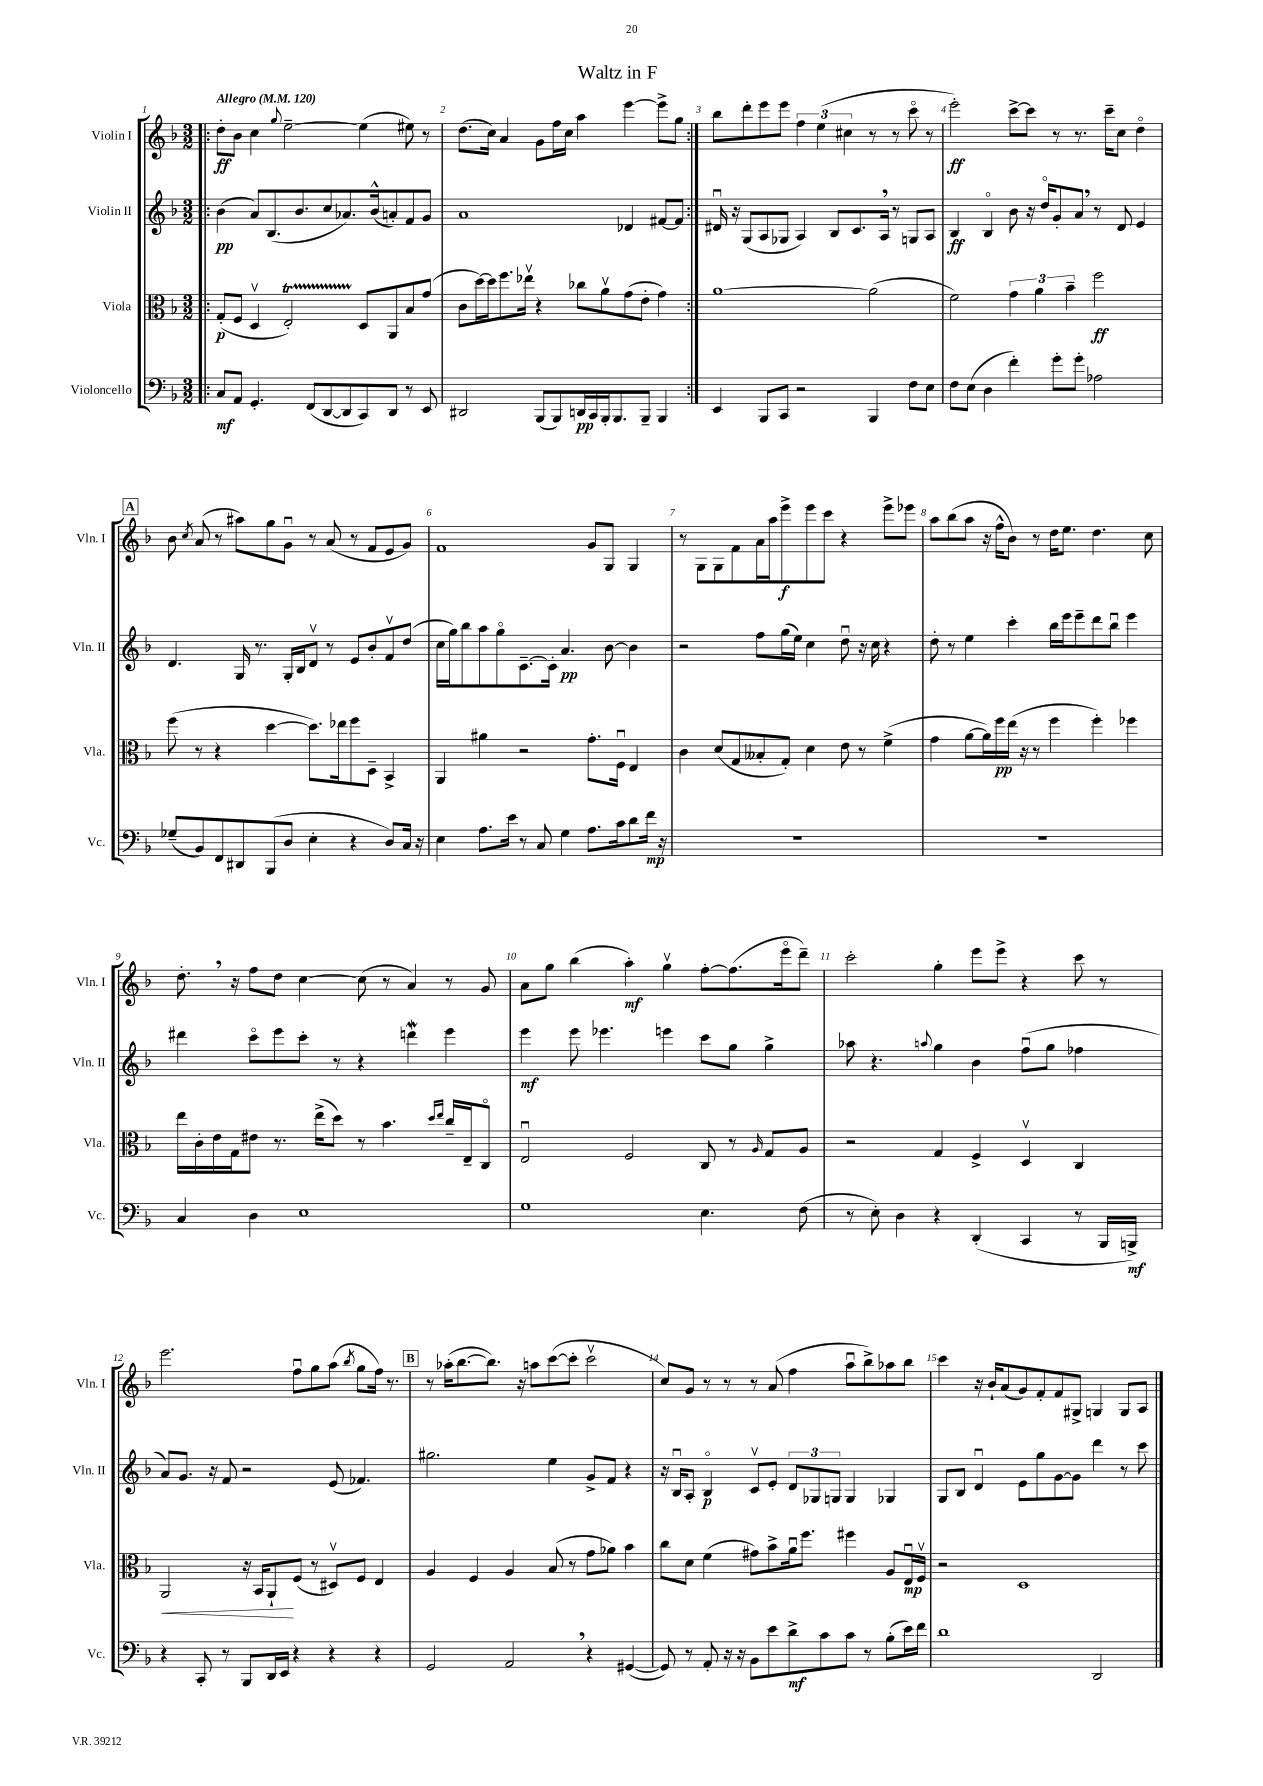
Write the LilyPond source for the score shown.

\header { title = "Waltz in F" }
<<
\new StaffGroup <<
\new Staff = "s0" \with { instrumentName = "Violin I" shortInstrumentName = "Vln. I" } {
    \clef treble \key f \major \numericTimeSignature \time 3/2 \tempo "Allegro" 4 = 120
    \autoBeamOff \repeat volta 2 { \bar ".|:" d''8[-.\ff bes'8] c''4 \appoggiatura { g''8 } e''2~-- e''4( eis''8) r8 |
    d''8.[( c''16]) a'4 g'8[ f''16 c''16] a''4 e'''4~ e'''8[-> g''8] | }
    bes''8[ d'''8-. e'''8 e'''8] \tuplet 3/2 { f''4 e''4( cis''4 } r8 r8 c'''8\flageolet r8 |
    e'''2-.\ff) c'''8[~-> c'''8] r8 r8. c'''16[-- c''8] d''4\flageolet |
    \mark \markup { \box "A" } bes'8 \acciaccatura { c''8 } a'8( r8 ais''8[) g''8 g'8]\downbow r8 a'8( r8 f'8[ e'8 g'8]) |
    f'1 g'8[ g8] g4 |
    r8 g8[ g8 f'8 a'16 a''16 e'''8->\f e'''8 c'''8] r4 e'''8[-> ees'''8] |
    a''8[ bes''8( a''8] r16 f''16[-^ bes'8]) r8 d''16[ e''8.] d''4. c''8 |
    d''8.-. \breathe r16 f''8[ d''8] c''4~ c''8( r8 a'4) r8 g'8 |
    a'8[ g''8] bes''4( a''4-.\mf) g''4\upbow f''8[~-. f''8.( e'''16\flageolet d'''8]--) |
    c'''2-. g''4-. e'''8[ e'''8]-> r4 c'''8 r8 |
    e'''2. f''8[\downbow g''8 a''8]( \acciaccatura { bes''8 } g''8[ f''16]) r8. |
    \mark \markup { \box "B" } r8 aes''16[-.( bes''8.~ bes''8.]) r16 a''8[ c'''8~( c'''8]-. c'''2\upbow |
    c''8[) g'8] r8 r8 r8 a'8( f''4 a''8[\downbow bes''8->) aes''8 bes''8] |
    c'''4 r16 bes'16[-! a'8( g'8) f'8-. f'8 gis8]-> g4 g8[ a8] \bar "|." |
}
\new Staff = "s1" \with { instrumentName = "Violin II" shortInstrumentName = "Vln. II" } {
    \clef treble \key f \major \numericTimeSignature \time 3/2
    \autoBeamOff \repeat volta 2 { \bar ".|:" bes'4\pp( a'8[) bes8.( bes'8. c''8 aes'8.) bes'16-^( a'8-.) f'8 g'8] |
    a'1 des'4 fis'8[~ fis'8] | }
    dis'16\downbow r16 g8[( a8 ges8] a4) bes8[ c'8. a16] \breathe r8 g8[ a8] |
    bes4\ff bes4\flageolet bes'8 r16 d''16[\flageolet g'8-. a'8] \breathe r8 d'8 e'4 |
    \mark \markup { \box "A" } d'4. g16 r8. g16[-. bes16 d'8]\upbow r8 e'8[ bes'8-. f'8\upbow d''8]( |
    c''16[ g''16) bes''8 a''8 g''8\flageolet c'8.~-- c'16]-. a'4.\pp bes'8~ bes'4 |
    r2 f''8[ g''16( e''16]) c''4 d''8\downbow r16 c''16 r4 |
    d''8-. r8 e''4 c'''4-. bes''16[ e'''16 e'''8-- d'''8 bes''8]\downbow e'''4 |
    dis'''4 c'''8[\flageolet e'''8 c'''8]-. r8 r4 d'''4\mordent e'''4 |
    e'''4\mf e'''8 ees'''4. e'''4 c'''8[ g''8] g''4-> |
    aes''8 r4. \appoggiatura { a''8 } g''4 bes'4 f''8[\downbow( g''8] fes''4 |
    a'8[) g'8.] r16 f'8 r2 e'8( fes'4.) |
    \mark \markup { \box "B" } gis''2. e''4 g'8[-> f'8] r4 |
    r16 bes16[\downbow a8]-. bes4\flageolet\p c'8[\upbow e'8]-. \tuplet 3/2 { d'8[ ges8 g8] } g4 ges4 |
    g8[ bes8] d'4\downbow e'8[ g''8 g'8~ g'8] d'''4 r8 c'''8 \bar "|." |
}
\new Staff = "s2" \with { instrumentName = "Viola" shortInstrumentName = "Vla." } {
    \clef alto \key f \major \numericTimeSignature \time 3/2
    \autoBeamOff \repeat volta 2 { \bar ".|:" g8[-.\p( f8] d4\upbow e2-.\startTrillSpan) d8[\stopTrillSpan a,8 bes8 g'8]( |
    c'8[ d''16~) d''16 f''8. ees''16]\upbow r4 ces''8[ a'8\upbow g'8( e'8]-. g'4) | }
    a'1~ a'2( |
    f'2) \tuplet 3/2 { g'4 a'4 bes'4-- } f''2\ff |
    \mark \markup { \box "A" } f''8( r8 r4 d''4~ d''8.[) ees''16 f''8 d8]-- bes,4-> |
    a,4 ais'4 r2 g'8.[-. f16]\downbow e4 |
    c'4 d'8[( g8 beses8-. g8]-.) d'4 e'8 r8 f'4->( |
    g'4 a'8[~ a'16) f''16\pp e''16]( r16 r8 f''4 f''4-.) fes''4 |
    e''16[ c'16-. e'16 g16 eis'8] r8. e''16[->( d''8]) r8 bes'4. \grace { d''16[ e''16] } c''16[-- e16-- c8]\flageolet |
    e2\downbow f2 c8 r8 \grace { a16 } g8[ a8] |
    r2 g4 f4-> d4\upbow c4 |
    a,2\< r16 bes,16[ a,8-!\! f8]( r8 dis8[\upbow) f8] e4 |
    \mark \markup { \box "B" } a4 f4 a4 bes8( r8 g'8[ aes'8]) bes'4 |
    c''8[ d'8] f'4( gis'8[) bes'8-> a'16\downbow f''8.] fis''4 a8[ e16\downbow\mp f16]\upbow |
    r2 d1 \bar "|." |
}
\new Staff = "s3" \with { instrumentName = "Violoncello" shortInstrumentName = "Vc." } {
    \clef bass \key f \major \numericTimeSignature \time 3/2
    \autoBeamOff \repeat volta 2 { \bar ".|:" c8[\mf a,8] g,4.-. f,8[( d,8~ d,8 c,8) d,8] r8 e,8 |
    dis,2 bes,,8[( bes,,8) d,16\pp c,16 bes,,16-. bes,,8. bes,,8]-- bes,,4 | }
    e,4 bes,,8[ c,8] r2 bes,,4 f8[ e8] |
    f8[ e8]( d4 f'4-.) g'8[-. g'8]-. aes2 |
    \mark \markup { \box "A" } ges8[--( bes,8) f,8 dis,8 bes,,8( d8] e4-. r4 d8[) c16] r16 |
    e4 a8.[ e'16] r8 c8 g4 a8.[ c'16 d'8 f'16]\mp r16 |
    R1. |
    R1. |
    c4 d4 e1 |
    g1 e4. f8( |
    r8 e8-.) d4 r4 d,4-.( c,4 r8 bes,,16[ b,,16]->\mf) |
    r4 c,8-. r8 bes,,8[ d,16 e,16] r4 r4 r4 |
    \mark \markup { \box "B" } g,2 a,2 \breathe r4 gis,4~( |
    gis,8) r8 a,8-. r16 r16 bes,8[ e'8 d'8->\mf c'8 c'8] r8 bes8[-.( e'16) f'16] |
    d'1 d,2 \bar "|." |
}
>>
>>
\layout { \context { \Score \override BarNumber.break-visibility = ##(#f #t #t) barNumberVisibility = #all-bar-numbers-visible } }
